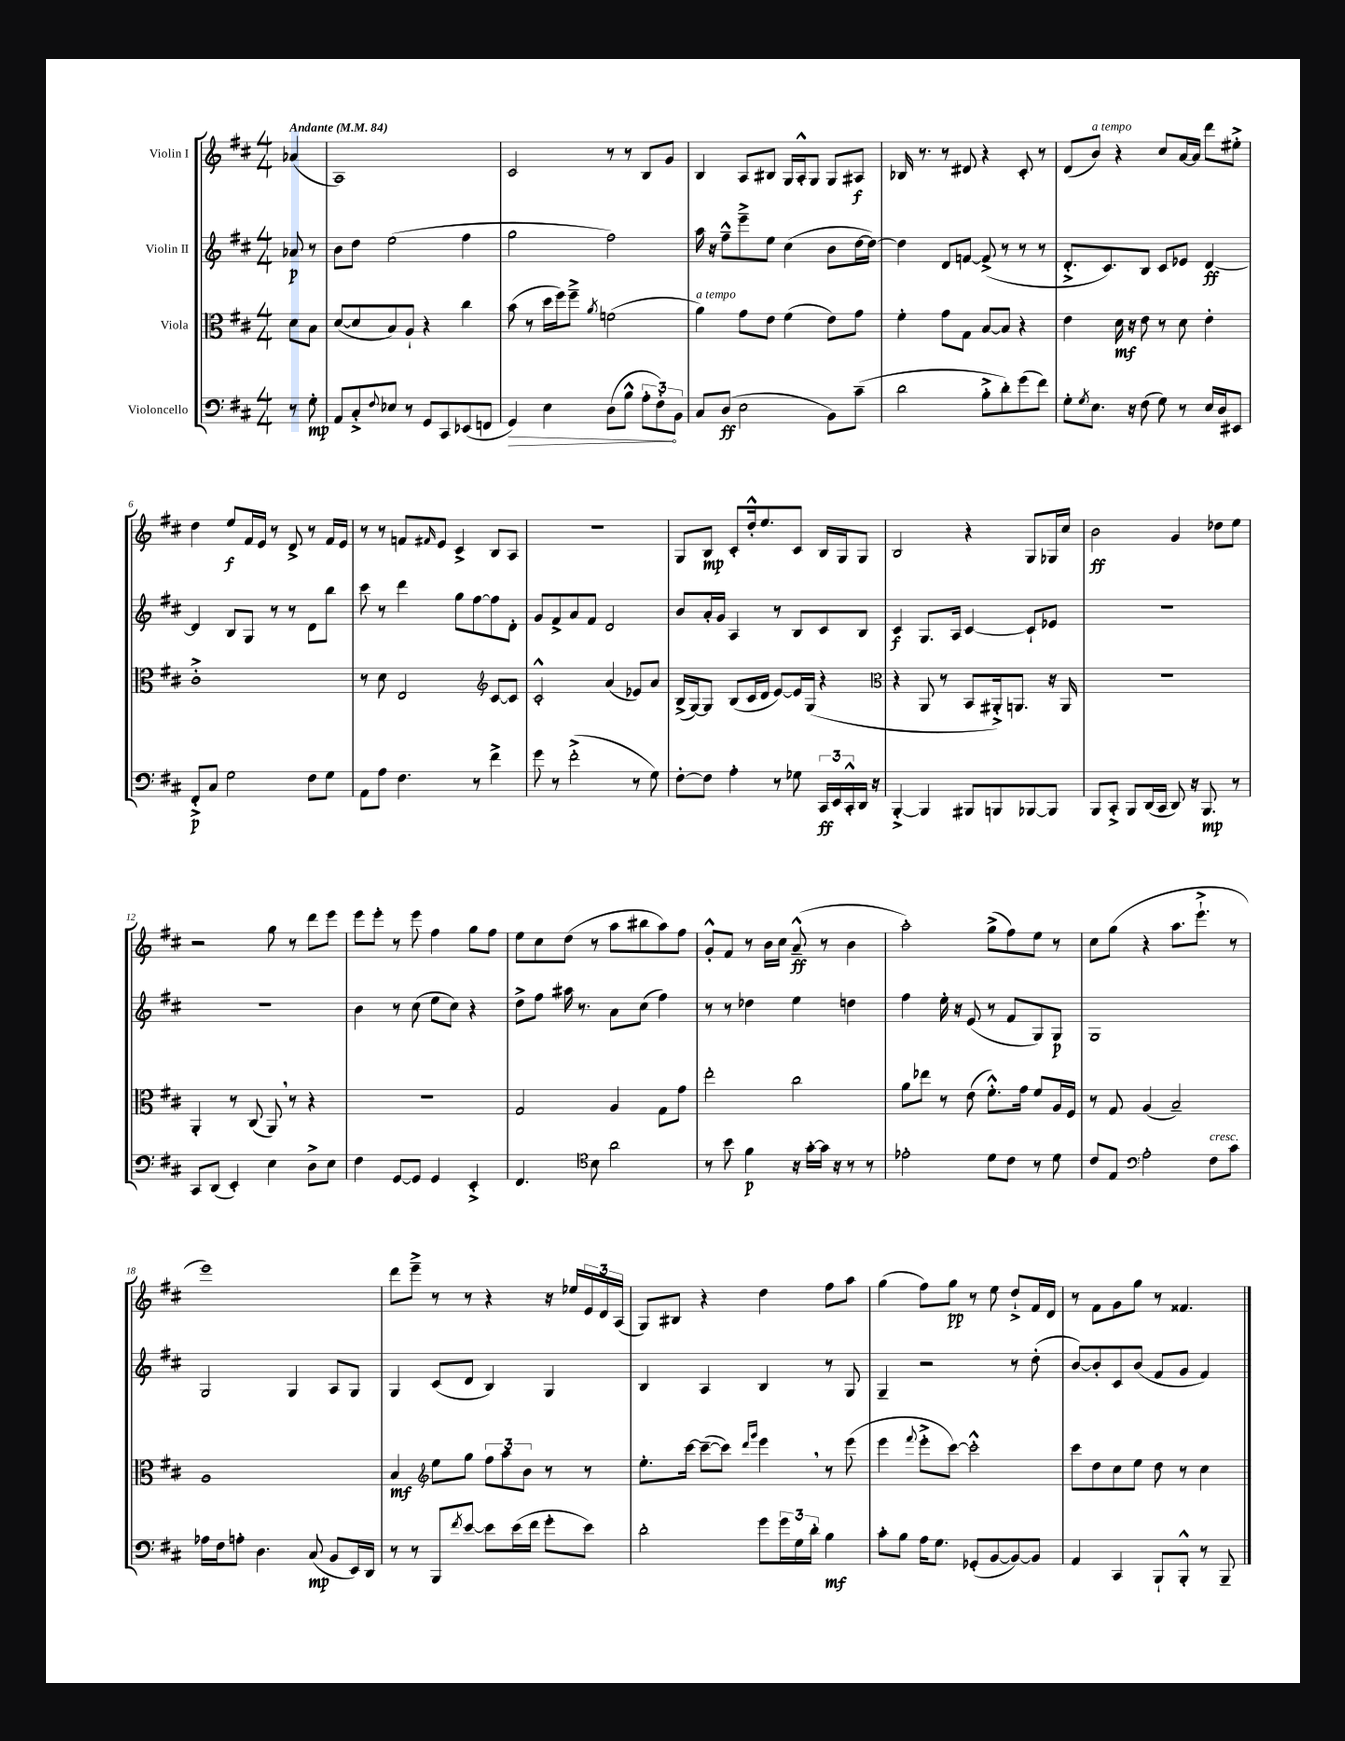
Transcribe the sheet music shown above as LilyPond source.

<<
\new StaffGroup <<
\new Staff = "s0" \with { instrumentName = "Violin I" } {
    \clef treble \key d \major \numericTimeSignature \time 4/4 \partial 4 \tempo "Andante" 4 = 84
    aes'4( |
    a1) |
    cis'2 r8 r8 b8 g'8 |
    b4 a8 bis8 g16 a16-.-^ g8 g8 ais8\f |
    bes16 r8. r8 dis'8 r4 cis'8-. r8 |
    d'8( b'8^\markup { \italic "a tempo" }) r4 cis''8 a'16~ a'16 d'''8 eis''8-.-> |
    d''4 e''8\f fis'16 e'16 r8 d'8-> r8 fis'16 e'16 |
    r8 r8 f'8 \grace { fis'16 } e'8 cis'4-> b8 a8 |
    R1 |
    g8 b8\mp cis'8-. d''16-.-^ e''8. cis'8 b16 g16 g8 |
    b2 r4 g8 ges16 cis''16 |
    b'2\ff g'4 des''8 e''8 |
    r2 g''8 r8 d'''8 e'''8 |
    e'''8 e'''8-. r8 e'''8 fis''4 g''8 fis''8 |
    e''8 cis''8 d''8( r8 a''8 bis''8 a''8) fis''8 |
    g'8-.-^ fis'8 r8 b'16 cis''16 a'8---^\ff( r8 b'4 |
    a''2-.) g''8->( fis''8) e''8 r8 |
    cis''8 g''8( r4 a''8. e'''8.-!-> r8 |
    e'''1) |
    d'''8 e'''8---> r8 r8 r4 r16 ees''16 \tuplet 3/2 { e'16 d'16 a16( } |
    g8) bis8 r4 d''4 fis''8 a''8 |
    g''4( fis''8) g''8\pp r8 e''8 d''8-!-> fis'16 d'16 |
    r8 fis'8 g'8 g''8 r8 fisis'4. \bar "|." |
}
\new Staff = "s1" \with { instrumentName = "Violin II" } {
    \clef treble \key d \major \numericTimeSignature \time 4/4 \partial 4
    aes'8\p r8 |
    b'8 d''8 e''2( fis''4 |
    g''2 fis''2) |
    a''16 r16 fis''8---^ e'''8---> e''8 cis''4( b'8 d''16~ d''16~) |
    d''4 d'8 f'8~ f'8->( r8 r8 r8 |
    d'8.-.-> cis'8.) b8 cis'8 ees'8 d'4~\ff |
    d'4 b8 g8 r8 r8 d'8 b''8 |
    cis'''8 r8 d'''4 g''8 fis''8~ fis''8 d'8-. |
    g'8 fis'8-> a'8 fis'8 d'2 |
    b'8 a'16-. g'16 a4 r8 b8 cis'8 b8 |
    cis'4\f g8. a16 cis'4~ cis'8-! ees'8 |
    R1 |
    R1 |
    b'4 r8 cis''8( e''8 cis''8) r4 |
    d''8-> fis''8 ais''16 r8. a'8 cis''8( fis''4) |
    r8 r8 des''4 e''4 d''4 |
    fis''4 e''16-. r16 e'8( r8 fis'8 g8) g8\p |
    g1 |
    g2 g4 a8 g8 |
    g4 cis'8( d'8 b4) g4 |
    b4 a4 b4 r8 g8 |
    g4-- r2 r8 d''8-.( |
    b'8~) b'8-. cis'8 b'8( fis'8 g'8 fis'4) \bar "|." |
}
\new Staff = "s2" \with { instrumentName = "Viola" } {
    \clef alto \key d \major \numericTimeSignature \time 4/4 \partial 4
    d'8 b8 |
    d'8~( d'8 b8) a8-! r4 cis''4 |
    b'8( r8 d''16 fis''16) fis''8---> \acciaccatura { a'8 } f'2( |
    a'4^\markup { \italic "a tempo" }) g'8 e'8 fis'4( e'8) g'8 |
    fis'4-. g'8 g8 b8~ b8 r4 |
    e'4 d'16\mf r16 e'8 r8 d'8 e'4-. |
    cis'1-.-> |
    r8 d'8 e2 \clef treble cis'8~ cis'8 |
    cis'2-.-^ a'4( ees'8) a'8 |
    b16->( g16~) g8 b8( cis'16 d'16 e'8~) e'16 g16( r4 |
    \clef alto r4 a,8 r8 b,8 ais,16-.->) a,8. r16 a,16 |
    R1 |
    a,4-. r8 cis8( a,8) \breathe r8 r4 |
    R1 |
    g2 a4 g8 g'8 |
    e''2-. cis''2 |
    a'8 ees''8 r8 e'8( fis'8.-.-^) g'16 fis'8 a16 fis16 |
    r8 g8 a4( b2--) |
    a1 |
    b4\mf \clef treble e''8 g''8 \tuplet 3/2 { fis''8 a''8 b'8 } r8 r8 |
    e''8.-. cis'''16~ cis'''8~--( cis'''8) \grace { d'''16 g'''16 } e'''4 \breathe r8 e'''8( |
    e'''4 \appoggiatura { fis'''8 } e'''8-.-> cis'''8~) cis'''2-.-^ |
    cis'''8 d''8 cis''8 e''8 d''8 r8 cis''4 \bar "|." |
}
\new Staff = "s3" \with { instrumentName = "Violoncello" } {
    \clef bass \key d \major \numericTimeSignature \time 4/4 \partial 4
    r8 g8-.\mp |
    a,8 cis8-.-> \appoggiatura { fis8 } ees8 r8 g,8 cis,8 ees,8( f,8 |
    \once \override Hairpin.circled-tip = ##t g,4\>) e4 d8( b8-^ \tuplet 3/2 { a8-. fis8-.\!) b,8 } |
    cis8 d8\ff( e2 b,8) cis'8--( |
    d'2 b8-.-> d'8-.) g'8( fis'8) |
    g8-. \acciaccatura { g8 } e8. r16 fis8( g8) r8 e16 d16 eis,8 |
    fis,8-.->\p cis8 g2 fis8 g8 |
    a,8 a8 fis4. r8 fis'4-> |
    g'8 r8 fis'2-.->( r8 g8) |
    fis8~-. fis8 a4-. r8 ges8 \tuplet 3/2 { cis,16\ff e,16 cis,16-.-^ } d,16 r16 |
    b,,4~-.-> b,,4 bis,,8 b,,8 bes,,8~ bes,,8 |
    b,,8 cis,8-.-> b,,8 d,16( cis,16 d,8) r16 b,,8.\mp r8 |
    cis,8 d,8( e,4-.) e4 d8-> e8 |
    fis4 g,8~ g,8 g,4 e,4-.-> |
    fis,4. \clef tenor b8 a'2 |
    r8 b'8 fis'4\p r16 g'16~-. g'16 r16 r8 r8 |
    ees'2-. d'8 cis'8 r8 d'8 |
    cis'8 e8 \clef bass a2-. fis8^\markup { \italic "cresc." } cis'8 |
    aes16 fis16 a8-. d4. cis8\mp( b,8 e,16) d,16 |
    r8 r8 b,,8 \acciaccatura { fis'8 } e'8~ e'8 e'16( fis'16 g'8-. e'8) |
    d'2-. g'8 \tuplet 3/2 { g'16 g16 d'16-. } b4\mf |
    cis'8-. b8 a16 g8. ges,8-.( b,8~ b,8~) b,8 |
    a,4 cis,4 b,,8-! b,,8-.-^ r8 b,,8-- \bar "|." |
}
>>
>>
